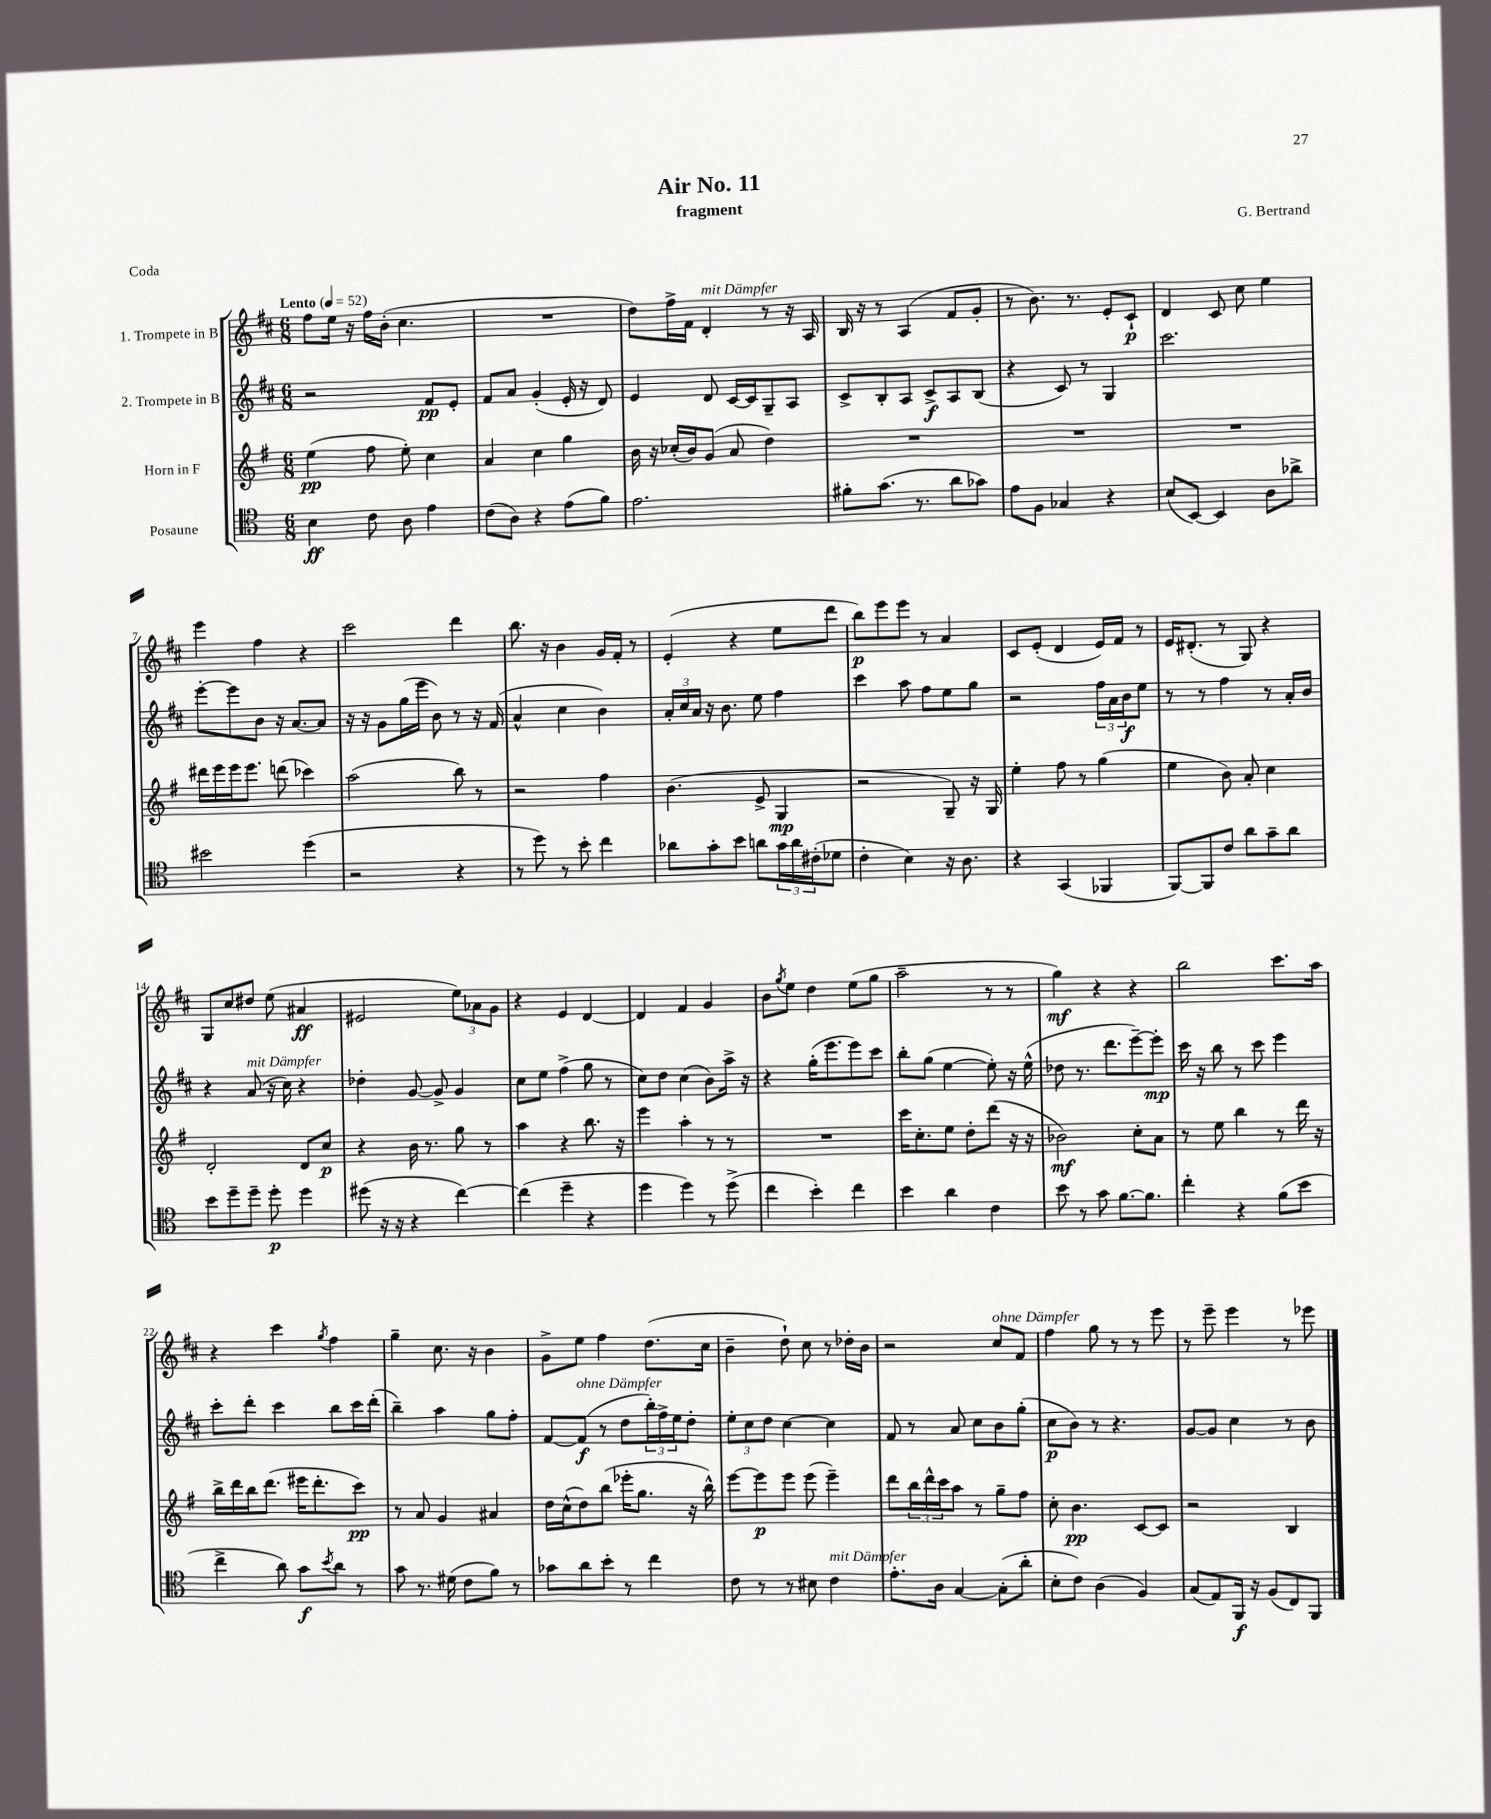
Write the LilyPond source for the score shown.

\header { title = "Air No. 11" composer = "G. Bertrand" subtitle = "fragment" piece = "Coda" }
<<
\new StaffGroup <<
\new Staff = "s0" \with { instrumentName = "1. Trompete in B" } {
    \clef treble \key d \major \numericTimeSignature \time 6/8 \tempo "Lento" 4 = 52
    fis''8 e''16 r16 fis''16 b'16-.( cis''4. |
    R2. |
    d''8) fis''16-> fis'16 d'4-.^\markup { \italic "mit Dämpfer" } r8 r16 a16 |
    b16 r16 r8 a4( fis'8 g'8-. |
    r8 b'8.) r8. e'8-. cis'8-!\p |
    d'4 cis'8 cis''8 e''4 |
    e'''4 fis''4 r4 |
    cis'''2 d'''4 |
    b''8. r16 b'4 g'16 fis'16-. r8 |
    e'4-.( r4 e''8 d'''8 |
    b''8\p) e'''8 e'''8 r8 a'4 |
    cis'8 e'8-.( d'4 e'16) fis'16 r8 |
    e'16 dis'8.-.( r8 g8) r4 |
    g8 cis''8 dis''8 e''8( ais'4\ff |
    eis'2 \tuplet 3/2 { e''8) aes'8 g'8 } |
    r4 e'4 d'4~ |
    d'4 fis'4 g'4 |
    b'8 \acciaccatura { g''8 } e''8 d''4 e''8( g''8 |
    a''2-- r8 r8 |
    g''4\mf) r4 r4 |
    b''2 cis'''8. a''16 |
    r4 cis'''4 \acciaccatura { g''8 } fis''4 |
    g''4-- cis''8. r16 b'4 |
    g'8-> e''8 fis''4 d''8.( cis''16 |
    b'4-- d''8-!) cis''8 r8 des''16-. b'16 |
    r2 cis''8^\markup { \italic "ohne Dämpfer" } fis'8 |
    fis''4 g''8 r8 r8 e'''8 |
    r8 e'''8-- e'''4 r8 ees'''8 \bar "|." |
}
\new Staff = "s1" \with { instrumentName = "2. Trompete in B" } {
    \clef treble \key d \major \numericTimeSignature \time 6/8
    r2 fis'8\pp e'8-. |
    fis'8 a'8 g'4-.( e'16-. r16 d'8) |
    e'4 d'8 cis'16~ cis'16 g8-- a8 |
    cis'8-> b8-. a8 cis'8->\f a8 b8( |
    r4 cis'8) r8 g4 |
    cis'''2. |
    e'''8~-. e'''8 b'8 r16 a'8.~ a'8 |
    r16 r16 g'8 g''16( e'''16 b'8) r8 r16 fis'16( |
    a'4-^ cis''4 b'4) |
    \tuplet 3/2 { a'16-. cis''16 a'16 } r16 b'8. e''8 fis''4 |
    cis'''4 a''8 fis''8 e''8 g''8 |
    r2 \tuplet 3/2 { fis''16 a'16 b'16\f } e''8 |
    r8 r8 fis''4 r8 a'16-. b'16 |
    r4 a'8^\markup { \italic "mit Dämpfer" }( r16 cis''16) r4 |
    des''4-. g'8~ g'8-> g'4 |
    cis''8 e''8 fis''4->( g''8 r8 |
    cis''8) d''8 cis''4( b'8) a''16-> r16 |
    r4 g''16-.( e'''8. e'''8) cis'''8 |
    b''8-. g''8( e''4~ e''8-.) r16 e''16-^( |
    des''8 r8. d'''8. e'''8~--) e'''8-.\mp |
    cis'''16 r16 b''8 r8 cis'''8 e'''4 |
    cis'''8-. d'''8-. cis'''4 b''8 cis'''16 d'''16-.( |
    b''4--) a''4 g''8 fis''8-. |
    fis'8~ fis'8\f^\markup { \italic "ohne Dämpfer" }( r8 d''8 \tuplet 3/2 { b''16-.) fis''16-> e''16 } d''8-. |
    \tuplet 3/2 { e''8-. cis''8 d''8 } cis''4~ cis''4 |
    fis'8 r8 a'8 cis''8 b'8 g''8-.( |
    cis''8\p b'8) r8 r4. |
    g'8~ g'8 cis''4 r8 b'8 \bar "|." |
}
\new Staff = "s2" \with { instrumentName = "Horn in F" } {
    \clef treble \key g \major \numericTimeSignature \time 6/8
    e''4\pp( fis''8 e''8-.) c''4 |
    a'4 c''4 g''4 |
    b'16 r16 ces''16-.( b'16) g'8( a'8 d''4) |
    R2. |
    R2. |
    R2. |
    dis'''16 e'''16 e'''16 e'''8. d'''8( ces'''4) |
    a''2( b''8) r8 |
    r2 fis''4 |
    b'4.( e'8-> g4\mp |
    r2 g8--) r16 g16 |
    e''4-. fis''8 r8 g''4( |
    e''4 b'8) a'8-. c''4 |
    d'2-. d'8 c''8\p |
    r4 b'16 r8. g''8 r8 |
    a''4 r4 b''8. r16 |
    e'''4 a''4-. r8 r8 |
    R2. |
    c'''16 c''8.-. e''8 d''8-. d'''8( r16 r16 |
    bes'2\mf) c''8-. a'8 |
    r8 e''8 b''4 r8 d'''16 r16 |
    b''16-> d'''16 b''16 d'''8.( eis'''16 d'''8.-. c'''8\pp) |
    r8 a'8 g'4 ais'4 |
    d''16 c''16-^( d''8) b''8( ees'''16-. g''8. r16 b''16-^) |
    e'''8~ e'''8\p e'''8 e'''8( e'''4--) |
    d'''8 \tuplet 3/2 { b''16 d'''16-^ c'''16 } a''8 r8 g''8-- fis''8 |
    c''8-. b'4.\pp c'8~ c'8 |
    r2 b4 \bar "|." |
}
\new Staff = "s3" \with { instrumentName = "Posaune" } {
    \clef tenor \key c \major \numericTimeSignature \time 6/8
    b4\ff c'8 a8 e'4 |
    c'8( a8) r4 e'8( f'8) |
    e'2. |
    fis'8-. g'8.( r8. a'8 ges'8) |
    e'8 f8 ges4 r4 |
    b8( b,8~) b,4 a8 aes'8-> |
    bis'2 d''4( |
    r2 r4 |
    r8 d''8) r8 b'8-. c''4 |
    aes'8 g'8-. b'8 a'8 \tuplet 3/2 { g'16 a'16 cis'16-.( } des'8 |
    c'4-. b4) r16 a8. |
    r4 g,4( fes,4 |
    f,8~) f,8 c'8 a'8 g'8-- a'8 |
    b'8 d''8-- d''8-- d''8-.\p d''4 |
    dis''8( r16 r16 r4 c''4~) |
    c''4( d''4-- r4 |
    d''4 d''4) r8 d''8->( |
    c''4 b'4-.) c''4 |
    b'4 a'4 c'4 |
    b'8 r8 g'8 f'8.~ f'8. |
    c''4-. r4 f'8( b'8 |
    c''4-> a'8) g'8\f \acciaccatura { b'8 } a'8 r8 |
    g'8 r8. dis'16( c'8 f'8) r8 |
    ges'8 a'8 b'8-. r8 c''4 |
    c'8 r8 r8 bis8 c'4^\markup { \italic "mit Dämpfer" } |
    e'8.-. a16 g4~ g8-.( a'8-. |
    b8-. c'8) a4( f4) |
    g8( e8) f,16\f r16 f8( c8) f,8 \bar "|." |
}
>>
>>
